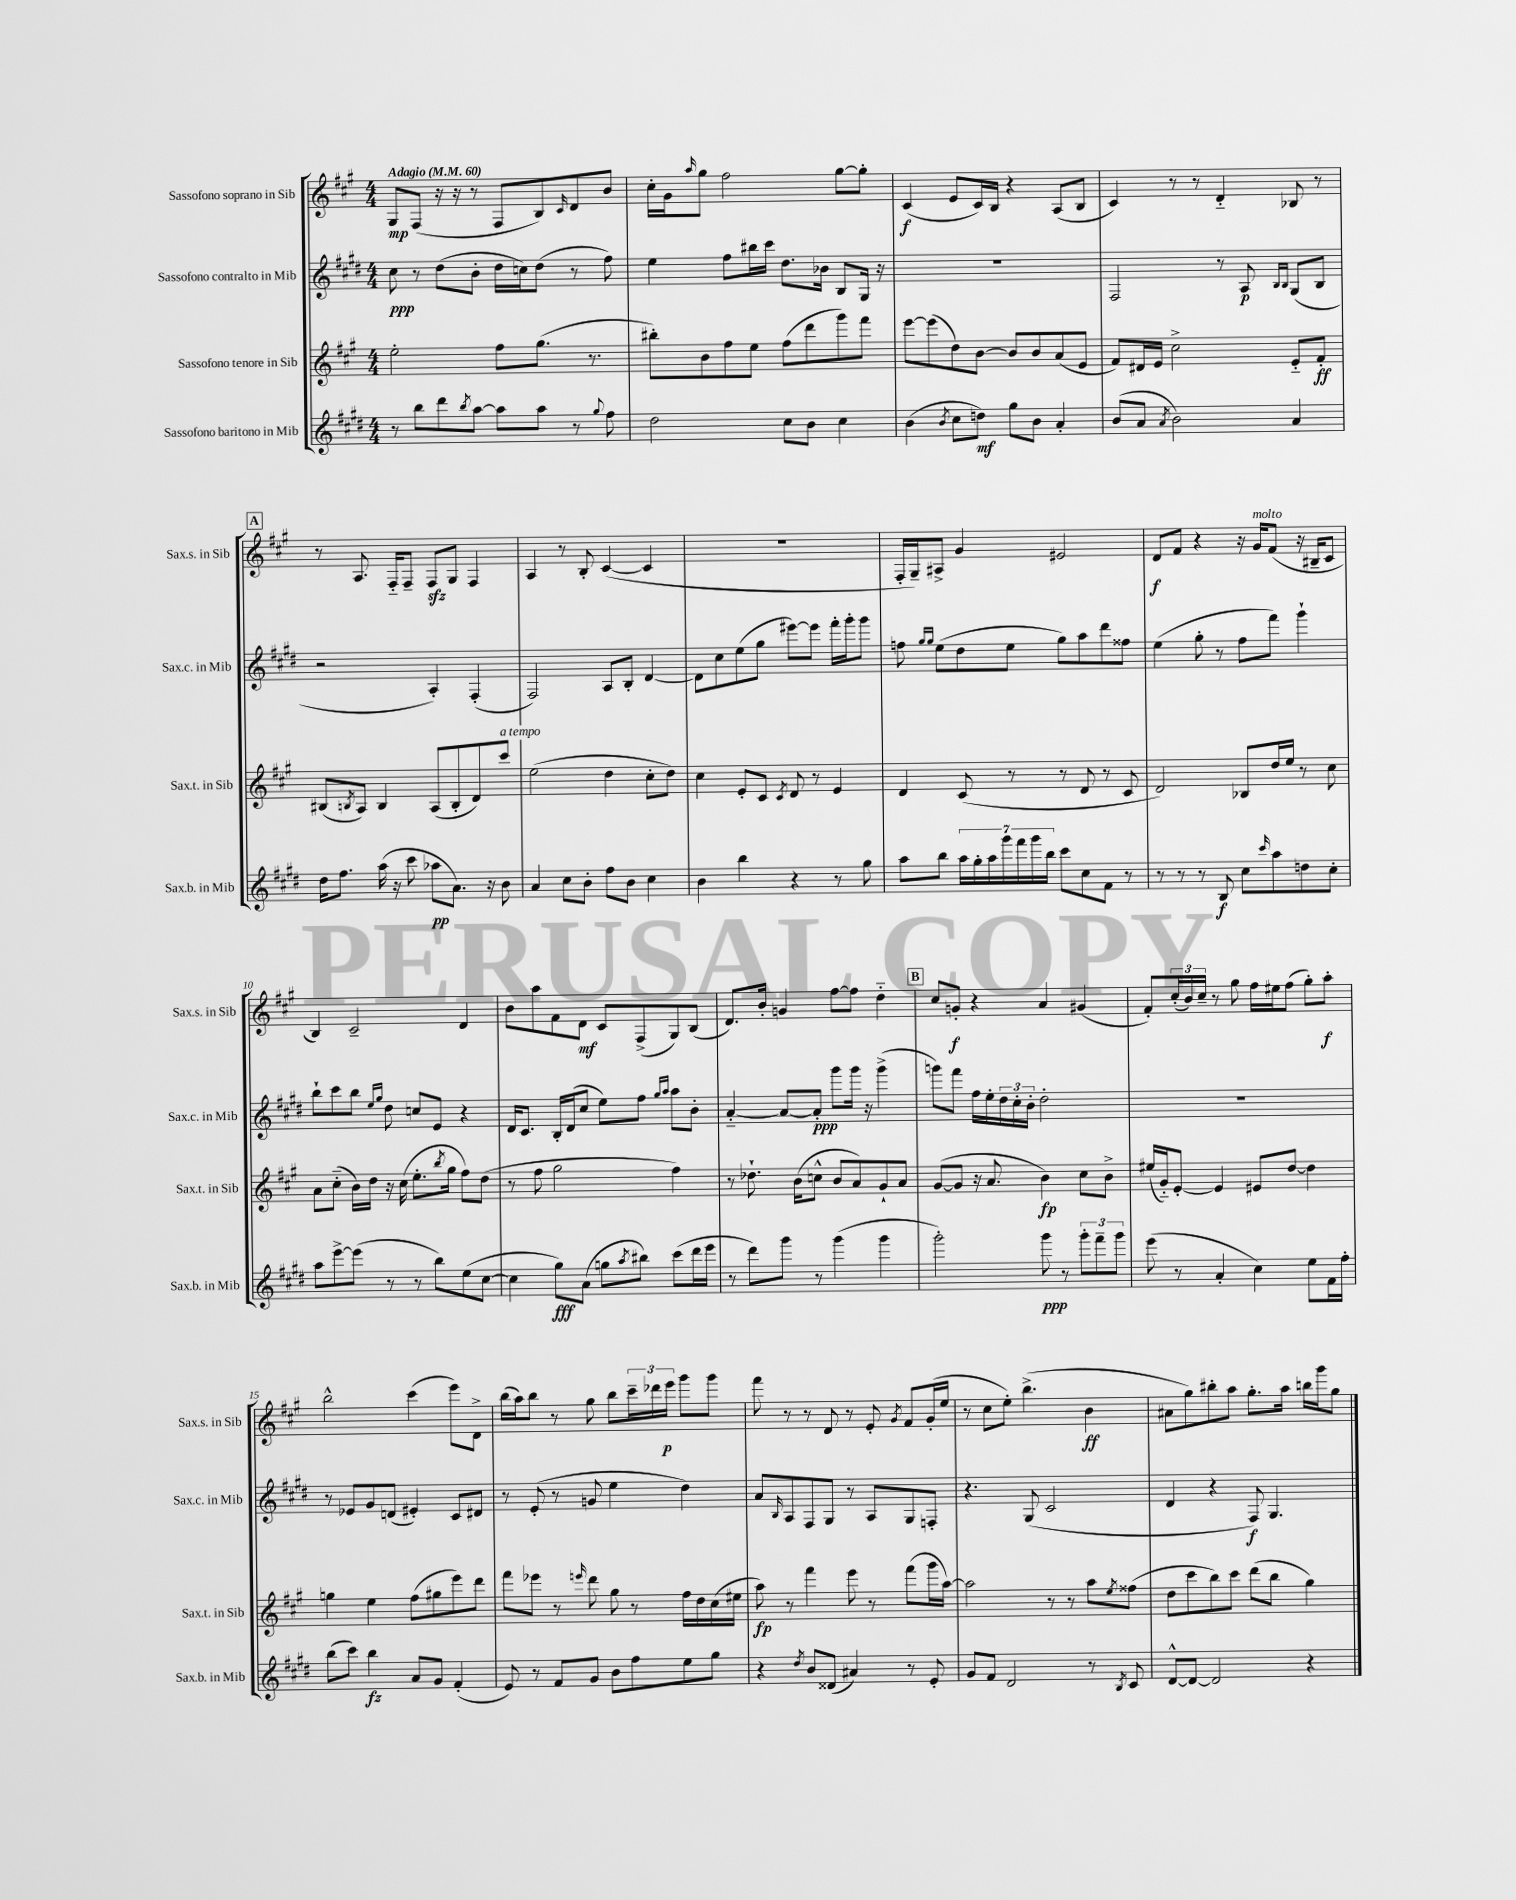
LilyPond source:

<<
\new StaffGroup <<
\new Staff = "s0" \with { instrumentName = "Sassofono soprano in Sib" shortInstrumentName = "Sax.s. in Sib" } {
    \clef treble \key a \major \numericTimeSignature \time 4/4 \tempo "Adagio" 4 = 60
    gis8\mp fis8( r16 r16 r8 fis8 b8) \grace { cis'16 } d'8 b'8 |
    cis''16-. gis'16 \grace { a''16 } gis''8 fis''2 gis''8~ gis''8-. |
    cis'4\f( e'8 cis'16) b16 r4 a8( b8 |
    cis'4) r8 r8 d'4-_ bes8 r8 |
    \mark \markup { \box "A" } r8 a8. fis16-_ fis8-- fis8\sfz gis8 fis4 |
    a4 r8 b8-. cis'4~( cis'4 |
    R1 |
    fis16-. gis16--) ais8-> gis'4 eis'2 |
    d'8\f fis'8 r4 r16 gis'16^\markup { \italic "molto" } fis'8( r16 bis16-- cis'8 |
    b4) cis'2-- d'4 |
    b'8 a''8 fis'8 d'8\mf cis'8 fis8->( gis8) b8( |
    d'8.) b'16-. g'4 fis''8~ fis''8 d''4-_ |
    \mark \markup { \box "B" } cis''8 g'8-.\f r4 a'4 gis'4( |
    fis'8-.) \tuplet 3/2 { cis''16-.( b'16) cis''16-- } r8 gis''8 fis''16 eis''16 fis''8( gis''8-.) a''8-.\f |
    b''2-^ cis'''4( e'''8) d'8-> |
    b''16( a''16) b''8 r8 gis''8 b''8 \tuplet 3/2 { cis'''16-- des'''16 e'''16\p } gis'''8 gis'''8 |
    fis'''8 r8 r8 d'8 r8 e'8-. \acciaccatura { gis'8 } fis'8 gis'16-.( e''16 |
    r8 cis''8 e''8-.) b''4.->( b'4\ff |
    ais'8 gis''8) bis''8-. a''8 gis''8.-. a''16 b''16 gis'''16 gis''8 \bar "|." |
}
\new Staff = "s1" \with { instrumentName = "Sassofono contralto in Mib" shortInstrumentName = "Sax.c. in Mib" } {
    \clef treble \key e \major \numericTimeSignature \time 4/4
    cis''8\ppp r8 dis''8( b'8-. dis''16 c''16) dis''8( r8 fis''8) |
    e''4 fis''8 bis''16 cis'''16 dis''8. bes'16 b8 gis16 r16 |
    R1 |
    fis2 r8 a8\p \grace { b16 b16 } gis8( b8 |
    \mark \markup { \box "A" } r2 a4-.) fis4-.( |
    fis2) a8 b8-. dis'4~ |
    dis'8 cis''8 e''8( gis''8 eis'''8~) eis'''8 fis'''16-. gis'''16-. gis'''8 |
    f''8 \grace { gis''16 gis''16 } e''8( dis''8 e''8 gis''8) a''8 dis'''8 fisis''8 |
    e''4( gis''8-. r8 fis''8 fis'''8) gis'''4-! |
    b''8-! cis'''8 b''8 \grace { e''16 gis''16 } dis''8 c''8 e'8 r4 |
    dis'16 cis'8. b16-. dis'16( cis''8 e''8) fis''8 \grace { gis''16 a''16 } a''8 b'8-. |
    a'4~-_ a'8~ a'8-.\ppp gis'''8 gis'''16 r16 gis'''4->( |
    \mark \markup { \box "B" } g'''8) fis'''8 fis''16 e''16-. \tuplet 3/2 { dis''16 cis''16-. b'16-. } dis''2-. |
    R1 |
    r8 ees'8 gis'8 d'8( eis'4-.) cis'8 dis'8 |
    r8 e'8-.( r8 g'8 e''4 dis''4) |
    a'8 \grace { b16 } a8 fis8 gis8 r8 a8 gis8 f8-. |
    r4. gis8( cis'2 |
    dis'4 r4 fis8\f) gis4. \bar "|." |
}
\new Staff = "s2" \with { instrumentName = "Sassofono tenore in Sib" shortInstrumentName = "Sax.t. in Sib" } {
    \clef treble \key a \major \numericTimeSignature \time 4/4
    e''2-. fis''8 gis''8.( r8. |
    bis''8-.) b'8 fis''8 e''8 fis''8( d'''8 gis'''8) fis'''8 |
    e'''8~ e'''8( d''8) b'8~ b'8 b'8 a'8( e'8 |
    fis'8) dis'16 e'16 cis''2-> e'8-_ fis'8-.\ff |
    \mark \markup { \box "A" } bis8( \acciaccatura { b8 } a8) b4 a8( b8-. d'8) cis'''8^\markup { \italic "a tempo" } |
    e''2( d''4 cis''8-. d''8) |
    cis''4 e'8-. cis'8 \acciaccatura { cis'8 } d'8 r8 e'4 |
    d'4 cis'8( r8 r8 d'8 r8 cis'8 |
    d'2) bes8 d''16 e''16 r8 cis''8 |
    a'8 cis''8-_( b'16) d''16 r16 cis''16( e''8.-. \acciaccatura { b''8 } gis''16 fis''8) d''8( |
    r8 fis''8 gis''2 fis''4) |
    r8 des''8.-! b'16( c''8-^ b'8 a'8) gis'8-! a'8 |
    \mark \markup { \box "B" } gis'8~( gis'8 r16 a'8. b'4\fp) cis''8 b'8-> |
    eis''16( gis'16-_) e'8~-. e'4 eis'8 d''8~ d''4 |
    g''4 e''4 fis''8( gis''8 e'''8) d'''8 |
    fis'''8 ees'''8 r8 \grace { e'''16 } d'''8 gis''8 r8 fis''16 d''16 cis''16( eis''16 |
    a''8\fp) r8 fis'''4 e'''8 r8 fis'''8( gis'''16 a''16~) |
    a''2 r8 r8 a''8 \acciaccatura { e''8 } fisis''8( |
    d''8 cis'''8 b''8) cis'''8 d'''8( b''8 gis''4) \bar "|." |
}
\new Staff = "s3" \with { instrumentName = "Sassofono baritono in Mib" shortInstrumentName = "Sax.b. in Mib" } {
    \clef treble \key e \major \numericTimeSignature \time 4/4
    r8 b''8 dis'''8 \acciaccatura { b''8 } a''8~ a''8 a''8 r8 \appoggiatura { gis''8 } fis''8 |
    dis''2 cis''8 b'8 cis''4 |
    b'4( \acciaccatura { b'8 } cis''8 d''8\mf) gis''8 b'8 a'4-. |
    b'8( a'8 \acciaccatura { a'8 } b'2) a'4 |
    \mark \markup { \box "A" } dis''16 fis''8. a''16( r16 cis'''8 aes''8\pp a'8.) r16 b'8 |
    a'4 cis''8 b'8-. fis''8 b'8 cis''4 |
    b'4 b''4 r4 r8 gis''8 |
    a''8 b''8 \tuplet 7/4 { a''16 gis''16-. a''16 gis'''16 fis'''16 gis'''16 b''16 } cis'''8 cis''8 fis'8 r8 |
    r8 r8 r8 b8\f cis''8 \grace { cis'''16 } a''8 d''8 cis''8-. |
    a''8 e'''8~-> e'''8( r8 r8 b''8) e''8( cis''8~ |
    cis''4 gis''8\fff) a'8( g''8 \acciaccatura { a''8 } bis''8) cis'''8( dis'''16 e'''16 |
    r8 dis'''8) gis'''8 r8 gis'''4( gis'''4 |
    \mark \markup { \box "B" } gis'''2-.) gis'''8\ppp r8 \tuplet 3/2 { gis'''8-. fis'''8-- gis'''8 } |
    e'''8( r8 a'4-. cis''4) e''8 fis'16 fis''16-. |
    b''8( cis'''8) b''4\fz a'8 gis'8 fis'4-.( |
    e'8) r8 fis'8 gis'8 b'8 fis''8 e''8 gis''8 |
    r4 \acciaccatura { dis''8 } b'8 disis'8( ais'4) r8 e'8-. |
    gis'8 fis'8 dis'2 r8 \acciaccatura { b8 } cis'8 |
    dis'8~-^ dis'8~ dis'2 r4 \bar "|." |
}
>>
>>
